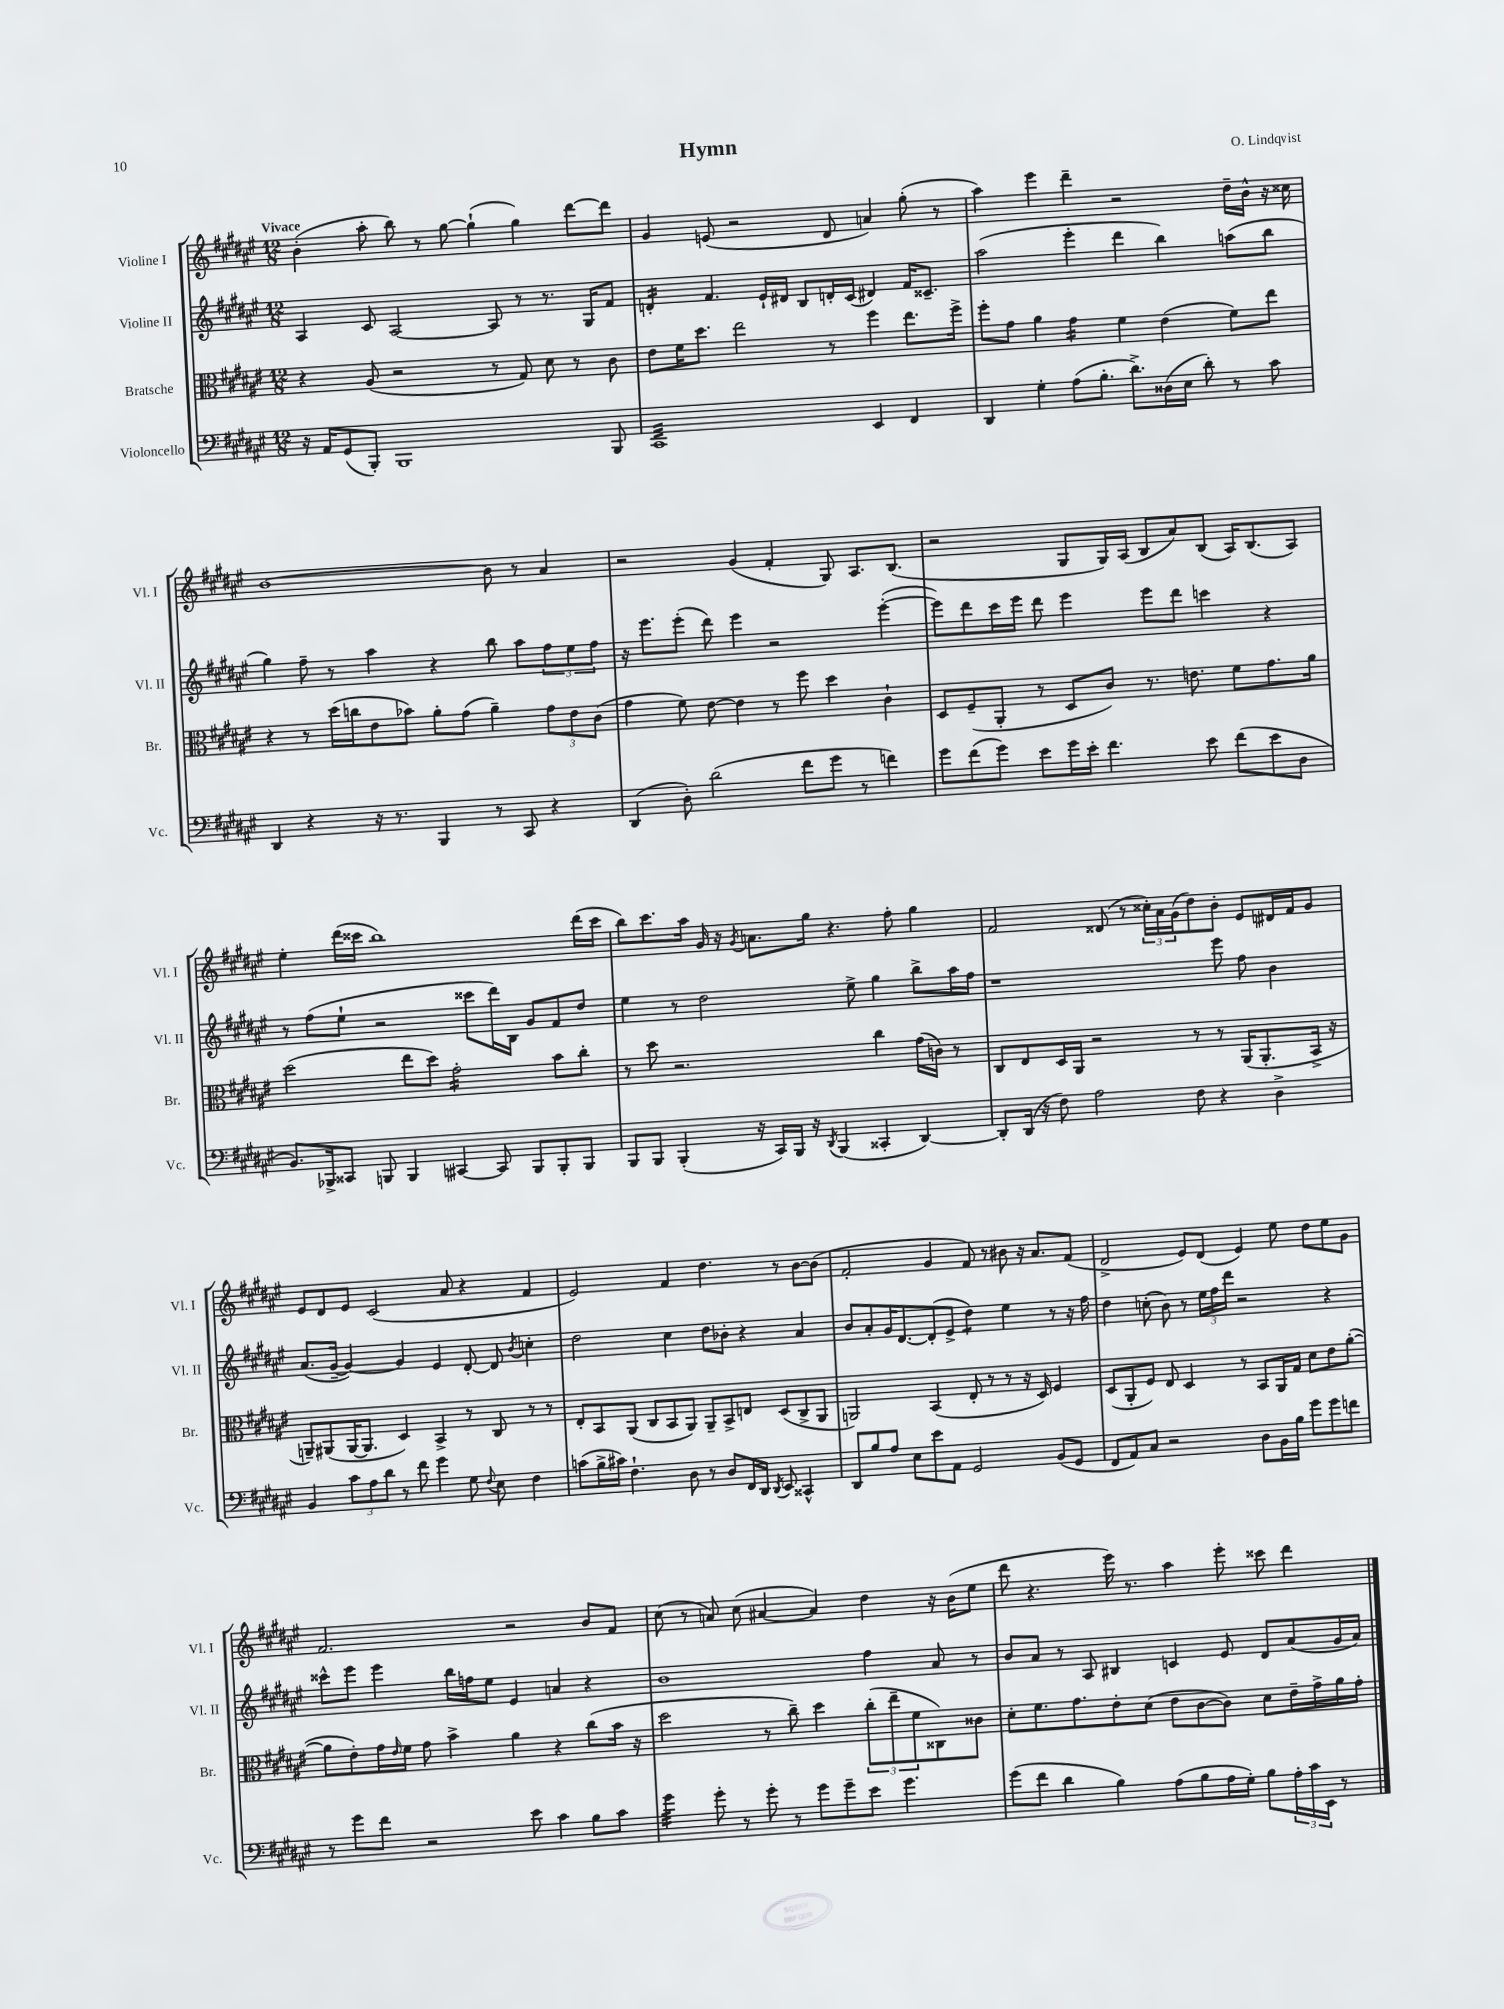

**kern	**kern	**kern	**kern
*staff4	*staff3	*staff2	*staff1
*clefF4	*clefC3	*clefG2	*clefG2
*k[f#c#g#d#a#e#]	*k[f#c#g#d#a#e#]	*k[f#c#g#d#a#e#]	*k[f#c#g#d#a#e#]
*M12/8	*M12/8	*M12/8	*M12/8
16r	4r	4A#	(4b'
16AA#	.	.	.
(8GG#	.	.	.
8BBB')	(8A#	8c#	8aa#'
1BBB	2r	[2A#	8bb)
.	.	.	8r
.	.	.	[8gg#
.	.	.	(4gg#`]
.	8r	8A#]	.
.	8G#)	8r	4gg#)
.	8d#	8.r	.
.	8r	.	[8ddd#
.	.	16G#	.
8BBB	8c#	8f#	8ddd#]
=	=	=	=
1CC#	8e#	4d'	4g#
.	16f#	.	.
.	8.dd#	.	.
.	.	4.f#	(8e
.	2ee#	.	2r
.	.	16e#`	.
.	.	16d#	.
.	.	8B	.
.	8r	16d'	8d#
.	.	(16c#	.
4EE#	4ff#	4d#)	4a)
4FF#	8.ee#	16f#	(8gg#'
.	.	8.c##~	.
.	.	.	8r
.	16ff#^	.	.
=	=	=	=
4DD#	8ff#'	(2aa#	4aa#)
.	8g#	.	.
4G#'	4a#	.	4eee#
(8A#	4g#	4eee#'	4ddd#~
8.B'	.	.	.
.	4f#	4ddd#	2r
8.d#^)	.	.	.
(16D##	(4e#	4bb)	.
16E#	.	.	.
8d#')	.	.	.
8r	8f#)	(8aa	16dd#~
.	.	.	16b^^
8c#	8ee#	8bb	16r
.	.	.	16cc##
=	=	=	=
4DD#	4r	4gg#)	[1b
4r	8r	8ff#~	.
.	(16dd#	8r	.
.	16cc	.	.
16r	8e#	4aa#	.
8.r	.	.	.
.	8b-)	.	.
4BBB	8a#'	4r	.
.	(8g#	.	.
8r	4a#~)	8bb	8b]
8CC#	.	8aa#	8r
4r	12g#	12ff#	4a#
.	12e#	12ee#	.
.	(12c#	12ff#	.
=	=	=	=
(4DD#	4g#	16r	2r
.	.	8.eee#	.
8D#')	8f#)	(8eee#'	.
(2d#	[8e#	8ddd#)	.
.	4e#]	4eee#	(4g#
.	8r	2r	4f#'
8f#	8ff#	.	.
8g#	4dd#	.	8G#)
8r	.	.	8.A#
4f)	4c#`	([4eee#'	.
.	.	.	(8.B
=	=	=	=
8g#	8D#	8eee#])	2r
(8f#	(8F#~	8ddd#	.
8g#)	8AA#'	16ccc#	.
.	.	16eee#	.
8e#	8r	8ddd#	.
16g#	8D#	4eee#	8G#
16e#'	.	.	.
4.f#	8c#)	.	16G#)
.	.	.	(16A#
.	8.r	8eee#	8B
.	.	8ddd#	8a#)
.	8.e	.	.
8e#	.	4ccc	(8B
(8f#	8f#	.	16A#)
.	.	.	(8.B
8e#	8.g#	4r	.
8D#	.	.	8A#)
.	16a#	.	.
=	=	=	=
8.BB)	(2dd#	8r	4ee#'
.	.	(8ff#	.
16BBB-^	.	.	.
8CC##	.	8ee#`	(16ddd#
.	.	.	16ccc##
8BBB	.	2r	1bb)
4BBB	8ee#	.	.
.	8dd#)	.	.
[4CC#	2g#'	.	.
.	.	8ccc##	.
8CC#]	.	16ddd#)	.
.	.	16B	.
8BBB	.	8g#	.
8BBB'	8b	8f#	.
8BBB	8cc#'	8dd#	(16ddd#
.	.	.	16ccc##
=	=	=	=
8BBB	8r	4ee#	8bb)
8BBB	8dd#	.	8.ccc#
(4BBB'	2.r	8r	.
.	.	.	16aa#
.	.	2dd#	16g#
.	.	.	16r
.	.	.	8qg#
16r	.	.	8.a
16CC#)	.	.	.
16BBB	.	.	.
16r	.	.	16gg#
8qDD#	.	.	.
(4BBB	.	.	4.r
.	.	8ee#^	.
4CC##'	4cc#	4gg#	.
.	.	.	8ff#'
[4DD#)	(16g#	8bb^	4gg#
.	16c)	.	.
.	8r	16aa#	.
.	.	16ff#	.
=	=	=	=
8DD#']	8C#	1r	2f#
(16DD#	8E#	.	.
16r	.	.	.
8F#)	16D#	.	.
.	16AA#	.	.
2A#	2r	.	.
.	.	.	(8d##
.	.	.	8r
.	.	.	24cc##')
.	.	.	24a#
.	.	.	(24g#
8F#	8r	.	8dd#)
4r	8r	8eee#	8b'
.	(16AA#	8ff#	8e#
.	8.AA#'	.	.
4D#^	.	4b	16d#
.	.	.	16f#
.	16BB^	.	8g#
.	16r	.	.
=	=	=	=
4BB	8AA~)	(8.a#	8e#
.	(8AA#	.	8d#
.	.	[16g#~	.
12c#	[16AA#	4g#_)	8e#
.	8.AA#]	.	.
12A#	.	.	.
.	.	.	(2c#
12d#	.	.	.
8r	4D#)	4g#]	.
8f#	.	.	.
4g#	4BB^	4e#	.
.	.	.	8a#
8G#	8r	[8d#'	4r
8qqF#	.	.	.
8E#	8C#	8d#]	.
.	.	8qb	.
4F#	8r	4cc'	4f#
.	8r	.	.
=	=	=	=
(8c	8E#'	2dd#	2e#)
16B^	8BB	.	.
16c#)	.	.	.
4.F#`	(8AA#	.	.
.	8C#	.	.
.	8BB	4cc#	4f#
8D#	8AA#)	.	.
8r	8AA#~	8dd#	4.dd#
8D#	8BB^	8b-'	.
16FF#	8E	4r	.
16DD#	.	.	.
8qDD#	.	.	.
8EE#	(8D#	.	8r
4CC##^^	8C#^	4a#	[8b
.	8AA#	.	(8b]
=	=	=	=
8DD#	2AA)	8b	2f#'
8B	.	8a#'	.
8A#	.	16g#	.
.	.	[8.d#	.
8E#	.	.	.
8e#	(4BB	(8d#']	4g#
8AA#	.	8e#^	.
2GG#	8E#'	4dd#)	8f#)
.	8r	.	8r
.	8r	4ee#	8b#
.	16r	.	16r
.	16D#)	.	8.a#
(8BB	4F#	8r	.
8GG#	.	16r	(8f#
.	.	16ff#	.
=	=	=	=
8FF#	(8D#	4dd#	2d#^
8AA#)	8AA#'	.	.
8C#	8F#)	(8cc'	.
2r	8E#	8b)	.
.	4D#	8r	8e#)
.	.	24ee#	(8d#
.	.	24ff#	.
.	.	24ddd#	.
.	8r	2r	4e#)
8D#	8BB	.	.
16BB	16AA#	.	8ee#
16B	16G#	.	.
8g#	8d#	.	8dd#
8g#	8e#	4r	8ee#
8f	([8a#'	.	8g#
=	=	=	=
8r	8a#]	8ccc##^^	2.f#
8g#	8e#')	8eee#	.
8f#	16g#	4eee#	.
.	16qqe#	.	.
.	16f#	.	.
2r	8g#	.	.
.	4b^	16bb	.
.	.	16ff	.
.	.	8ee#	.
.	4a#	4e#	2r
8e#	.	.	.
4c#	4r	4a	.
8B	(8cc#	4r	8b
8c#	16b	.	8f#
.	16r	.	.
=	=	=	=
4g#	2dd#	1b	(8cc#
.	.	.	8r
8g#'	.	.	8a)
8r	.	.	(8cc#
8g#'	8r	.	[4a#
8r	8cc#~)	.	.
8g#	4dd#	.	4a#])
8g#~	.	.	.
8e#	(12cc#'	4ff#	4dd#
.	12ee#~	.	.
4.g#	.	.	.
.	12f#	.	.
.	8C##)	8a#	16r
.	.	.	(16b
.	8c##	8r	8ee#
=	=	=	=
(8g#	8d#'	8b	8ddd#
8f#	8.f#	8a#	4.r
4d#	.	8r	.
.	8.g#	.	.
.	.	8A#	.
4B)	8e#'	4B#	16eee#)
.	.	.	8.r
.	(8d#	.	.
(8A#	8e#	4c	4aa#
8B	[8c#	.	.
16A#	8c#])	8e#	8eee#'
16G#')	.	.	.
8B	8d#	8d#	8ccc##
24A#'	16e#~	(8a#	4ddd#
24c#	.	.	.
.	16g#^	.	.
24EE#	.	.	.
8r	16a#	16g#	.
.	16g#'	16a#)	.
==	==	==	==
*-	*-	*-	*-
